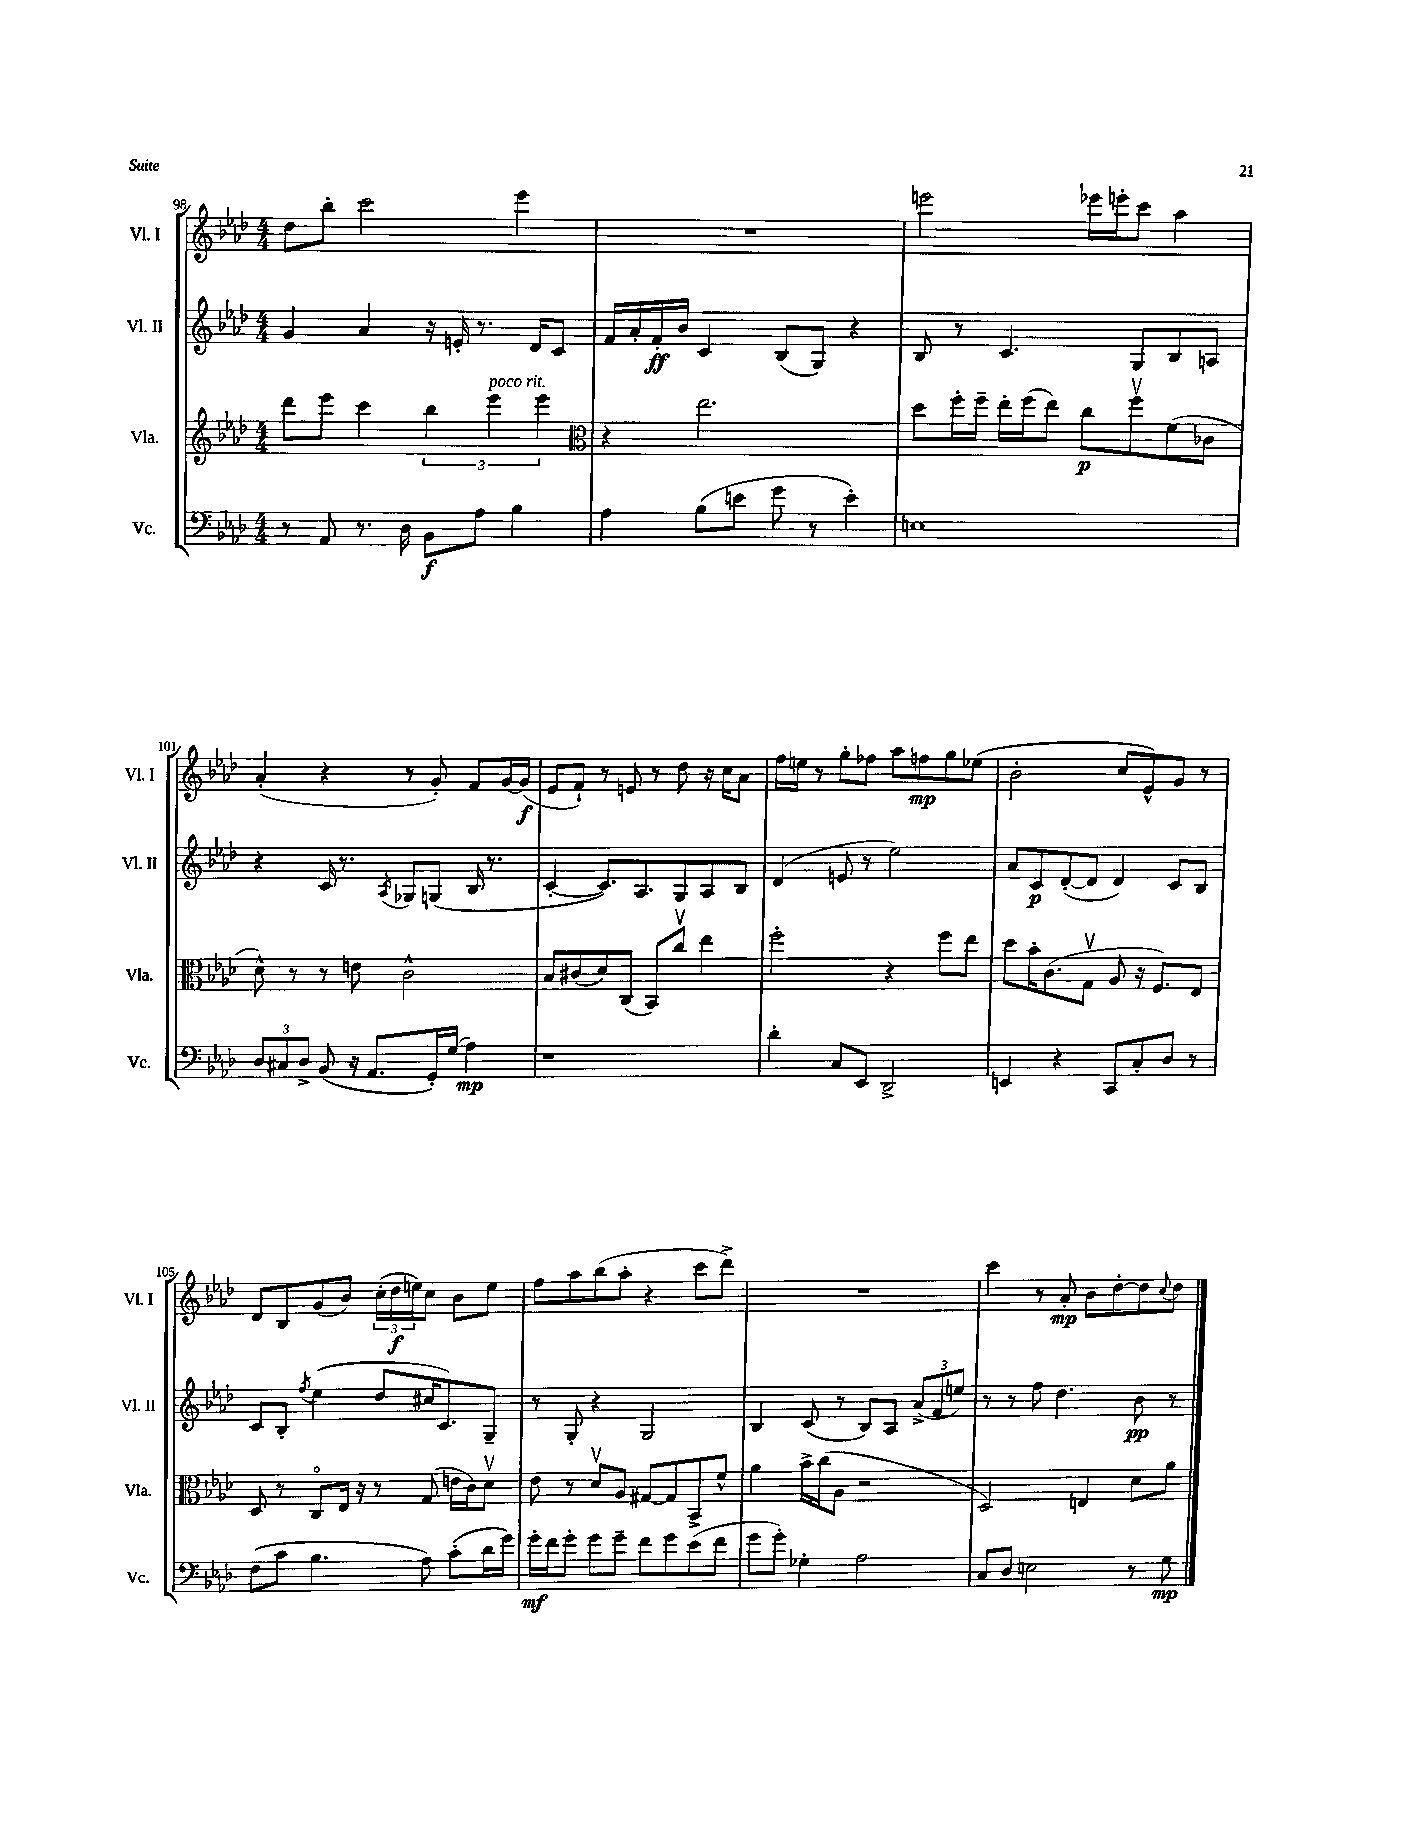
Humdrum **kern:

**kern	**kern	**kern	**kern
*staff4	*staff3	*staff2	*staff1
*clefF4	*clefG2	*clefG2	*clefG2
*k[b-e-a-d-]	*k[b-e-a-d-]	*k[b-e-a-d-]	*k[b-e-a-d-]
*M4/4	*M4/4	*M4/4	*M4/4
8r	8ddd-	4g	8dd-
8AA-	8eee-	.	8bb-'
8.r	4ccc	4a-	2ccc
16D-	.	.	.
8BB-	6bb-	16r	.
.	.	16e'	.
8A-	.	8.r	.
.	6eee-	.	.
4B-	.	.	4eee-
.	.	16d-	.
.	6eee-	.	.
.	.	8c	.
=	=	=	=
*	*clefC3	*	*
4A-	4r	16f	1r
.	.	16a-'	.
.	.	16f'	.
.	.	16b-	.
(8B-	2.ee-	4c	.
8e	.	.	.
8g	.	(8B-	.
8r	.	8G)	.
4e')	.	4r	.
=	=	=	=
1E	8dd-	8B-	2eee
.	16ff'	8r	.
.	16ff~	.	.
.	16ee-'	4.c	.
.	(16ff	.	.
.	8ee-)	.	.
.	8cc	.	16eee-
.	.	.	16eee'
.	8ffv	8G	8ccc
.	(8f	8B-	4aa-
.	8c-	8A	.
=	=	=	=
12D-	8d-^^)	4r	(4a-'
12C#	.	.	.
.	8r	.	.
12D-^	.	.	.
(8BB-	8r	16c	4r
.	.	8.r	.
16r	8e	.	.
8.AA-	.	.	.
.	.	8qA-	.
.	2c^^	8G-	8r
16GG')	.	(8G	8g')
(16G	.	.	.
4A-)	.	16B-	8f
.	.	8.r	.
.	.	.	[16g
.	.	.	(16g]
=	=	=	=
1r	8B-	[4c'	8e-
.	(8c#	.	8f`)
.	8d-)	8.c])	8r
.	(8C	.	8e
.	.	8.A-	.
.	8BB-)	.	8r
.	8ccv	8G	8dd-
.	4ee-	8A-	16r
.	.	.	16cc
.	.	8B-	8a-
=	=	=	=
4d-'	2ff'	(4d-	16ff
.	.	.	16ee
.	.	.	8r
8C	.	8e	8gg'
8EE-	.	8r	8ff-
2DD-^	4r	2ee-)	8aa-
.	.	.	8ff
.	8ff	.	8gg
.	8ee-	.	(8ee-
=	=	=	=
4EE	8dd-	8a-	2b-'
.	16b-'	8c	.
.	(8.c	.	.
4r	.	([8d-'	.
.	8Gv	8d-]	.
8CC	8A-	4d-)	8cc
8C'	16r	.	8e-^^)
.	8.F)	.	.
8D-	.	8c	8g
8r	8E-	8B-	8r
=	=	=	=
(8F	8D-	8c	8d-
8c	8r	8B-'	8B-
.	.	8qff	.
4.B-	8Co	(4ee-	(8g
.	16E-	.	8b-)
.	16r	.	.
.	8r	8dd-	(24cc'
.	.	.	24dd-
.	.	.	24ee)
8A-)	(8G	16cc#	8cc
.	.	8.c)	.
(8c'	16e	.	8b-
.	16c)	.	.
16d-	8d-v	8G~	8ee
16g)	.	.	.
=	=	=	=
16g'	8e-	8r	8ff
16f	.	.	.
8g'	8r	8G'	8aa-
8g	8d-v	4r	(8bb-
8g~	8A-	.	8aa-'
8f	[8G#	2G	4r
8g	8G#]	.	.
(8e-	8BB-^	.	8ccc
8f	8f^^	.	8ddd-^)
=	=	=	=
8g	4a-	4B-	1r
8g')	.	.	.
4G-'	16b-^	(8c	.
.	(16cc	.	.
.	8A-	8r	.
2A-	2r	8B-)	.
.	.	8A-	.
.	.	(12a-^	.
.	.	12f	.
.	.	12ee)	.
=	=	=	=
8C	2D-)	8r	4ccc
8D-	.	8r	.
2E	.	8ff	8r
.	.	4.dd-	8a-'
.	4E	.	8b-
.	.	.	[8dd-'
8r	8d-	8b-	8dd-]
.	.	.	8qqcc
8G	8a-	8r	8dd-
==	==	==	==
*-	*-	*-	*-
